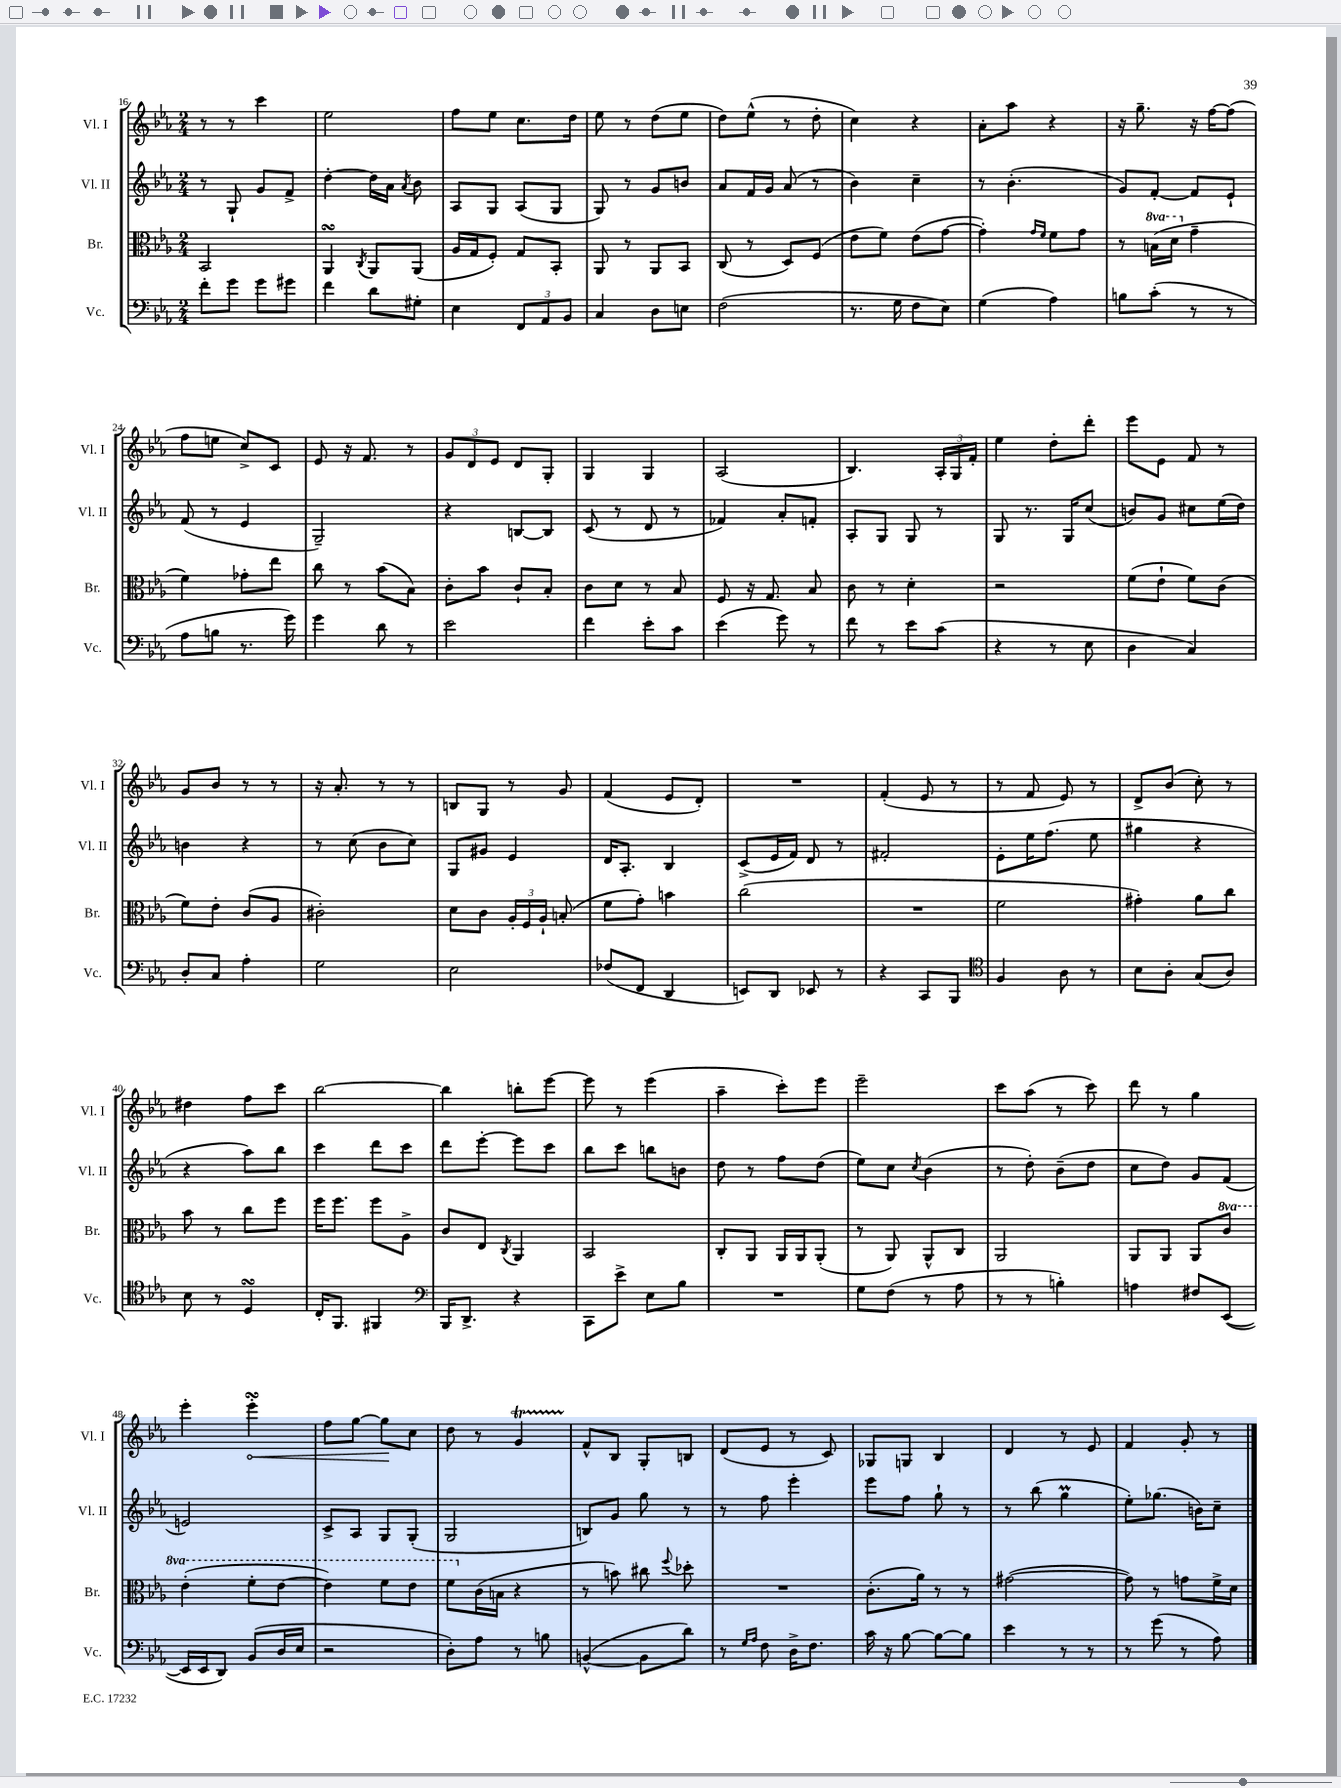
<<
\new StaffGroup <<
\new Staff = "s0" \with { instrumentName = "Vl. I" shortInstrumentName = "Vl. I" } {
    \clef treble \key ees \major \numericTimeSignature \time 2/4
    \autoBeamOff r8 r8 c'''4 |
    ees''2 |
    f''8[ ees''8] c''8.[ d''16] |
    ees''8 r8 d''8[( ees''8] |
    d''8[) ees''8]-^( r8 d''8-. |
    c''4) r4 |
    aes'8[-. aes''8] r4 |
    r16 g''8.-- r16 f''16[~ f''8]( |
    f''8[ e''8] c''8[->) c'8] |
    ees'8 r16 f'8. r8 |
    \tuplet 3/2 { g'8[ d'8 ees'8] } d'8[ g8]-. |
    g4 g4 |
    aes2( |
    bes4.) \tuplet 3/2 { aes16[-. g16 f'16]-. } |
    ees''4 d''8[-. d'''8]-. |
    ees'''8[ ees'8] f'8 r8 |
    g'8[ bes'8] r8 r8 |
    r16 aes'8.-. r8 r8 |
    b8[ g8] r8 g'8 |
    f'4( ees'8[ d'8]-.) |
    R2 |
    f'4-.( ees'8 r8 |
    r8 f'8 ees'8) r8 |
    d'8[-> bes'8]( c''8-.) r8 |
    dis''4 f''8[ c'''8] |
    bes''2~ |
    bes''4 b''8[-. ees'''8]~ |
    ees'''8 r8 ees'''4( |
    aes''4-- c'''8[-.) ees'''8] |
    ees'''2-- |
    c'''8[ aes''8]( r8 c'''8) |
    d'''8 r8 g''4 |
    ees'''4-. \once \override Hairpin.circled-tip = ##t ees'''4-.\turn\< |
    f''8[ g''8]~ g''8[\! c''8] |
    d''8 r8 g'4\startTrillSpan |
    f'8[-^\stopTrillSpan bes8] g8[-. b8] |
    d'8[( ees'8] r8 c'8) |
    ges8[ g8] bes4 |
    d'4 r8 ees'8 |
    f'4 g'8-. r8 \bar "|." |
}
\new Staff = "s1" \with { instrumentName = "Vl. II" shortInstrumentName = "Vl. II" } {
    \clef treble \key ees \major \numericTimeSignature \time 2/4
    \autoBeamOff r8 g8-! g'8[ f'8]-> |
    d''4~-. d''16[ aes'16] \acciaccatura { aes'8 } bes'8 |
    aes8[ g8] aes8[( g8] |
    g8) r8 g'8[ b'8] |
    aes'8[ f'16 g'16] aes'8( r8 |
    bes'4) c''4-- |
    r8 bes'4.-.( |
    g'8[) f'8]~-. f'8[ ees'8]-! |
    f'8( r8 ees'4 |
    g2--) |
    r4 b8[~ b8] |
    c'8( r8 d'8 r8 |
    fes'4) aes'8[-. f'8]-. |
    aes8[-. g8] g8 r8 |
    g8 r8. g16[ c''8]( |
    b'8[) g'8] cis''8[ ees''16( d''16]) |
    b'4 r4 |
    r8 c''8( bes'8[ c''8]) |
    g8[ gis'8] ees'4 |
    d'16[ aes8.]-. bes4 |
    c'8[->( ees'16 f'16]) d'8 r8 |
    fis'2-. |
    ees'8[-. ees''16 f''8.]( ees''8 |
    gis''4 r4 |
    r4 aes''8[) bes''8] |
    c'''4 d'''8[ c'''8] |
    d'''8[ ees'''8]~-. ees'''8[ c'''8] |
    bes''8[ c'''8] b''8[ b'8] |
    d''8 r8 f''8[ d''8]( |
    ees''8[) c''8] \acciaccatura { c''8 } bes'4( |
    r8 d''8-.) bes'8[--( d''8] |
    c''8[ d''8]) g'8[ f'8]( |
    e'2) |
    c'8[-> aes8] g8[ g8]-.( |
    g2 |
    b8[) g'8] g''8 r8 |
    r8 f''8 ees'''4-. |
    ees'''8[ f''8] g''8-! r8 |
    r8 bes''8( g''4\prall |
    ees''8[-.) ges''8.]( b'16[) c''8]-- \bar "|." |
}
\new Staff = "s2" \with { instrumentName = "Br." shortInstrumentName = "Br." } {
    \clef alto \key ees \major \numericTimeSignature \time 2/4 \set Staff.ottavationMarkups = #ottavation-simple-ordinals
    \autoBeamOff bes,2 |
    aes,4\turn \acciaccatura { c8 } aes,8[ aes,8]( |
    aes16[ g16 f8]-.) g8[ bes,8]-. |
    aes,8 r8 aes,8[ bes,8] |
    c8( r8 d8[) f8]( |
    ees'8[ f'8]) ees'8[( g'8]~ |
    g'4-.) \grace { g'16[ f'16] } f'8[ g'8] |
    r8 \ottava #1 b'16[( d''16] \ottava #0 g'4-- |
    f'4) ges'8[-. ees''8] |
    c''8 r8 bes'8[( bes8]) |
    c'8[-. bes'8] c'8[-! bes8]-. |
    c'8[ d'8] r8 bes8 |
    f8 r16 g8. bes8 |
    c'8 r8 d'4-. |
    r2 |
    f'8[( ees'8]-! f'8[) c'8]( |
    f'8[) ees'8]-. c'8[( aes8] |
    cis'2-.) |
    d'8[ c'8] \tuplet 3/2 { aes16[-. f16 aes16]-! } b8-.( |
    f'8[ g'8]-.) b'4 |
    c''2( |
    R2 |
    f'2 |
    gis'4-.) aes'8[ c''8] |
    bes'8 r8 c''8[ f''8] |
    f''16[ f''8.] f''8[ aes8]-> |
    c'8[ ees8] \acciaccatura { c8 } aes,4 |
    bes,2 |
    c8[-. aes,8] aes,16[ aes,16 aes,8]-.( |
    r8 aes,8) aes,8[-^ c8] |
    aes,2 |
    aes,8[ aes,8] aes,8[ \ottava #1 c''8] |
    ees''4-.( f''8[-. ees''8]~ |
    ees''4) f''8[ ees''8] |
    f''8[ \ottava #0 c'16( b16] r4 |
    r8 b'8) cis''8 \appoggiatura { f''8 } des''8-. |
    R2 |
    c'8.[-.( aes'16]) r8 r8 |
    gis'2~( |
    gis'8) r8 g'8[ f'16-> d'16] \bar "|." |
}
\new Staff = "s3" \with { instrumentName = "Vc." shortInstrumentName = "Vc." } {
    \clef bass \key ees \major \numericTimeSignature \time 2/4
    \autoBeamOff f'8[-. g'8] g'8[ gis'8] |
    f'4 d'8[ gis8]-. |
    ees4 \tuplet 3/2 { f,8[ aes,8 bes,8] } |
    c4 d8[ e8] |
    f2( |
    r8. g16 f8[ ees8]) |
    g4( aes4) |
    b8[ c'8]-.( r8 r8 |
    aes8[ b8] r8. g'16) |
    g'4 d'8 r8 |
    ees'2 |
    f'4 ees'8[-. c'8] |
    ees'4( g'8) r8 |
    f'8 r8 ees'8[ c'8]( |
    r4 r8 ees8 |
    d4 c4) |
    d8[-. c8] aes4-. |
    g2 |
    ees2 |
    fes8[( f,8] d,4 |
    e,8[) d,8] ees,8 r8 |
    r4 c,8[ bes,,8] |
    \clef tenor f4 aes8 r8 |
    bes8[ aes8]-. g8[( aes8]) |
    bes8 r8 d4\turn |
    c16[-. f,8.] fis,4 |
    \clef bass bes,,16[ d,8.]-> r4 |
    c,8[ ees'8]-> ees8[ bes8] |
    R2 |
    g8[ f8]( r8 aes8 |
    r8 r8 b4-.) |
    a4 fis8[ ees,8]~( |
    ees,16[ ees,16 d,8]) bes,8[( d16 ees16] |
    r2 |
    d8[-.) aes8] r8 b8 |
    b,4~-^( b,8[ d'8]) |
    r8 \grace { g16[ aes16] } f8 d16[-> f8.] |
    c'16 r16 bes8~ bes8[~ bes8] |
    ees'4 r8 r8 |
    r8 g'8( r8 aes8) \bar "|." |
}
>>
>>
\layout { \context { \Score currentBarNumber = #16 } }
